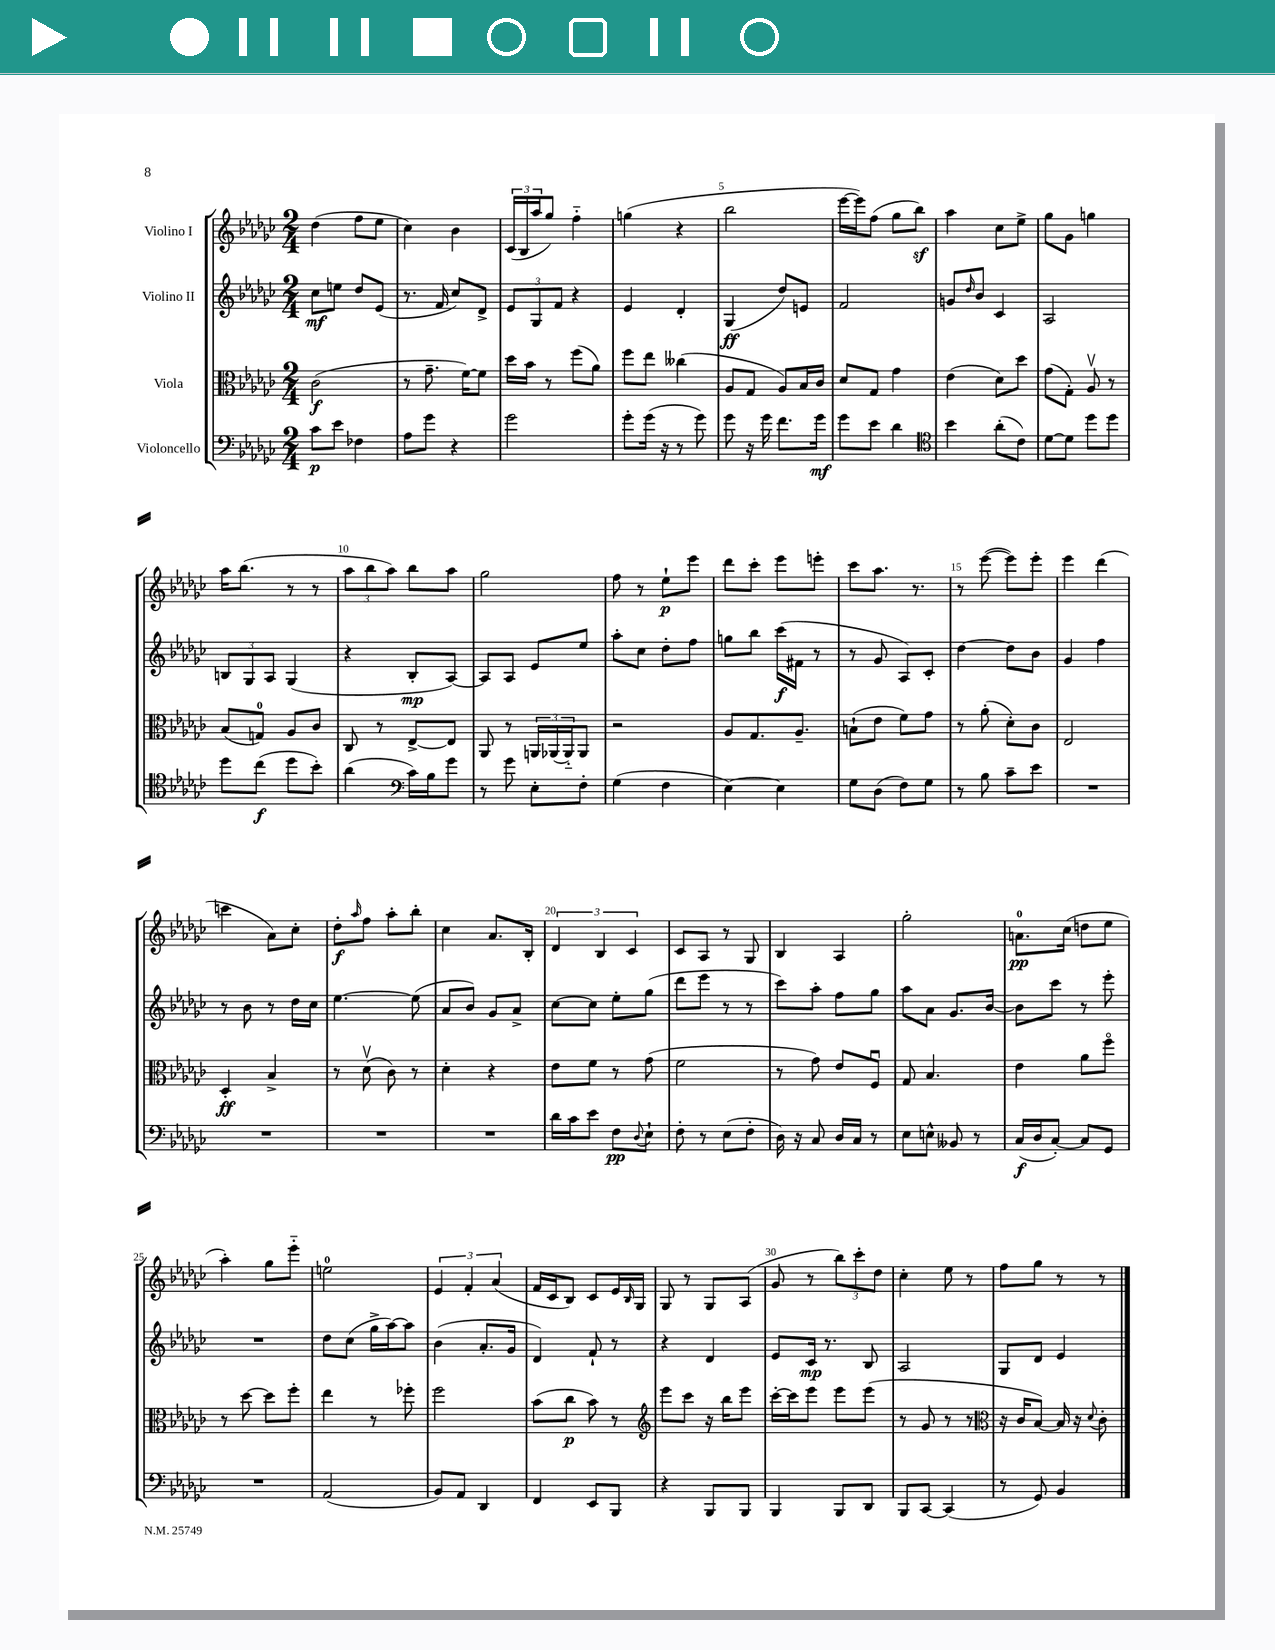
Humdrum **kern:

**kern	**kern	**kern	**kern
*staff4	*staff3	*staff2	*staff1
*clefF4	*clefC3	*clefG2	*clefG2
*k[b-e-a-d-g-c-]	*k[b-e-a-d-g-c-]	*k[b-e-a-d-g-c-]	*k[b-e-a-d-g-c-]
*M2/4	*M2/4	*M2/4	*M2/4
8c-	(2c-	8cc-	(4dd-
8e-	.	8ee	.
4F-	.	8dd-	8ff
.	.	(8e-	8ee-
=	=	=	=
8A-	8r	8.r	4cc-)
8g-	8.g-~	.	.
.	.	16f	.
4r	.	8cc-)	4b-
.	[16f)	.	.
.	8f]	8d-^	.
=	=	=	=
2g-	16dd-	12e-	(24c-
.	.	.	24B-
.	16b-	.	.
.	.	12G-	24aa-
.	8r	.	8gg-)
.	.	12f	.
.	(8ff	4r	4ff'~
.	8a-)	.	.
=	=	=	=
8g-'	8ff	4e-	(4gg
(16g-	8ee-	.	.
16r	.	.	.
8r	(4cc--	4d-'	4r
8g-)	.	.	.
=	=	=	=
8g-	8A-	(4G-	2bb-
16r	8G-	.	.
16g-	.	.	.
8.f	8A-)	8dd-)	.
.	16B-	8e	.
16g-	16c-	.	.
=	=	=	=
8g-	8d-	2f	[16eee-
.	.	.	16eee-])
8e-	8G-	.	(8ff
4d-	4g-	.	8gg-
.	.	.	8bb-)
=	=	=	=
*clefC4	*	*	*
4b-	(4e-	8g	4aa-
.	.	16qqdd-	.
.	.	8b-	.
(8a-'	8d-)	4c-	8cc-
8c-)	8dd-	.	8ee-^
=	=	=	=
[8d-	(8g-	2A-	8gg-
8d-]	8G-')	.	8g-
8dd-	8A-v	.	4gg
8dd-	8r	.	.
=	=	=	=
8dd-	(8B-	12B	16aa-
.	.	.	(8.bb-
.	.	12G-	.
(8cc-	8G)	.	.
.	.	12A-	.
8dd-	8A-	(4G-	8r
8b-')	8c-	.	8r
=	=	=	=
(4a-	8C-	4r	12aa-
.	.	.	12bb-
.	8r	.	.
.	.	.	12aa-)
*clefF4	*	*	*
16c-)	[8E-^	8B-'	8bb-
16B-	.	.	.
8g-	8E-]	[8A-)	8aa-
=	=	=	=
8r	8AA-	8A-]	2gg-
8g-	8r	8A-	.
8E-'	24AA	8e-	.
.	(24AA-	.	.
.	24AA-'~)	.	.
8F'	8AA-	8ee-	.
=	=	=	=
(4G-	2r	8aa-'	8ff
.	.	8cc-	8r
4F	.	8dd-'	8ee-`
.	.	8ff	8eee-
=	=	=	=
[4E-)	8A-	8gg	8ddd-
.	8.G-	8bb-	8ccc-'
4E-]	.	(16ccc-	8eee-
.	8.A-~	16f#	.
.	.	8r	8eee'
=	=	=	=
8G-	(8B`	8r	8ccc-
(8D-	8e-	8g-	8.aa-
8F)	8f)	8A-)	.
.	.	.	8.r
8G-	8g-	8c-'	.
=	=	=	=
8r	8r	[4dd-	8r
8B-	(8a-'	.	([8eee-
8c-~	8d-')	8dd-]	8eee-])
8e-	8c-	8b-	8eee-'
=	=	=	=
2r	2E-	4g-	4eee-
.	.	4ff	(4ddd-
=	=	=	=
2r	4D-'	8r	4ccc
.	.	8b-	.
.	4B-^	8r	8a-)
.	.	16dd-	8cc-'
.	.	16cc-	.
=	=	=	=
2r	8r	[4.ee-	8dd-'
.	.	.	16qqaa-
.	(8d-v	.	8ff
.	8c-)	.	8aa-'
.	8r	(8ee-]	8bb-'
=	=	=	=
2r	4d-'	8a-	4cc-
.	.	8b-)	.
.	4r	8g-	8.a-
.	.	8a-^	.
.	.	.	16B-'
=	=	=	=
16d-	8e-	[8cc-	6d-
16c-	.	.	.
8e-	8f	8cc-]	.
.	.	.	6B-
8F	8r	8ee-'	.
.	.	.	6c-
8qqD-	.	.	.
8E-`	(8g-	(8gg-	.
=	=	=	=
8F'	2f	8ddd-	8c-
8r	.	8eee-	8A-
(8E-	.	8r	8r
8F'	.	8r	8G-
=	=	=	=
16D-)	8r	8ccc-)	4B-
16r	.	.	.
8C-	8g-)	8aa-'	.
16D-	8e-	8ff	4A-
16C-	.	.	.
8r	8Fu	8gg-	.
=	=	=	=
8E-	8G-	8aa-	2gg-'
8E^^	4.B-	8a-	.
8BB--	.	8.g-	.
8r	.	.	.
.	.	[16b-	.
=	=	=	=
(16C-	4e-	8b-]	8.a
16D-	.	.	.
[8C-')	.	8ccc-	.
.	.	.	(16cc-
8C-]	8a-	8r	8dd
8GG-	8ffo	8eee-'	8ee-
=	=	=	=
2r	8r	2r	4aa-')
.	[8dd-	.	.
.	8dd-]	.	8gg-
.	8ff'	.	8eee-'~
=	=	=	=
(2AA-	4ee-	8dd-	2ee
.	.	(8cc-	.
.	8r	16gg-^	.
.	.	[16aa-)	.
.	8ff-'	8aa-]	.
=	=	=	=
8BB-)	2ff	(4b-	6e-
8AA-	.	.	.
.	.	.	6f'
4DD-	.	8.a-'	.
.	.	.	(6a-
.	.	16g-	.
=	=	=	=
4FF	(8b-	4d-)	16f
.	.	.	16c-
.	8cc-	.	8B-)
8EE-	8b-)	8f`	8c-
8BBB-	8r	8r	16e-
.	.	.	16qqB-
.	.	.	16G-
=	=	=	=
*	*clefG2	*	*
4r	8eee-	4r	8G-
.	8ccc-	.	8r
8BBB-	16r	4d-	8G-
.	16bb-	.	.
8BBB-	8eee-	.	(8A-
=	=	=	=
4BBB-	[16ccc-'	8e-	8g-
.	16ccc-]	.	.
.	8eee-	16c-	8r
.	.	8.r	.
8BBB-	8eee-	.	12bb-)
.	.	.	12ccc-'
8DD-	(8eee-	8B-	.
.	.	.	12dd-
=	=	=	=
8BBB-	8r	2A-	4cc-'
[8CC-	8g-	.	.
(4CC-]	8r	.	8ee-
.	8r	.	8r
=	=	=	=
*	*clefC3	*	*
8r	16r	8G-	8ff
.	16c-	.	.
8GG-)	[8B-)	8d-	8gg-
4BB-	16B-]	4e-	8r
.	16r	.	.
.	8qqd-	.	.
.	8c-'	.	8r
==	==	==	==
*-	*-	*-	*-
